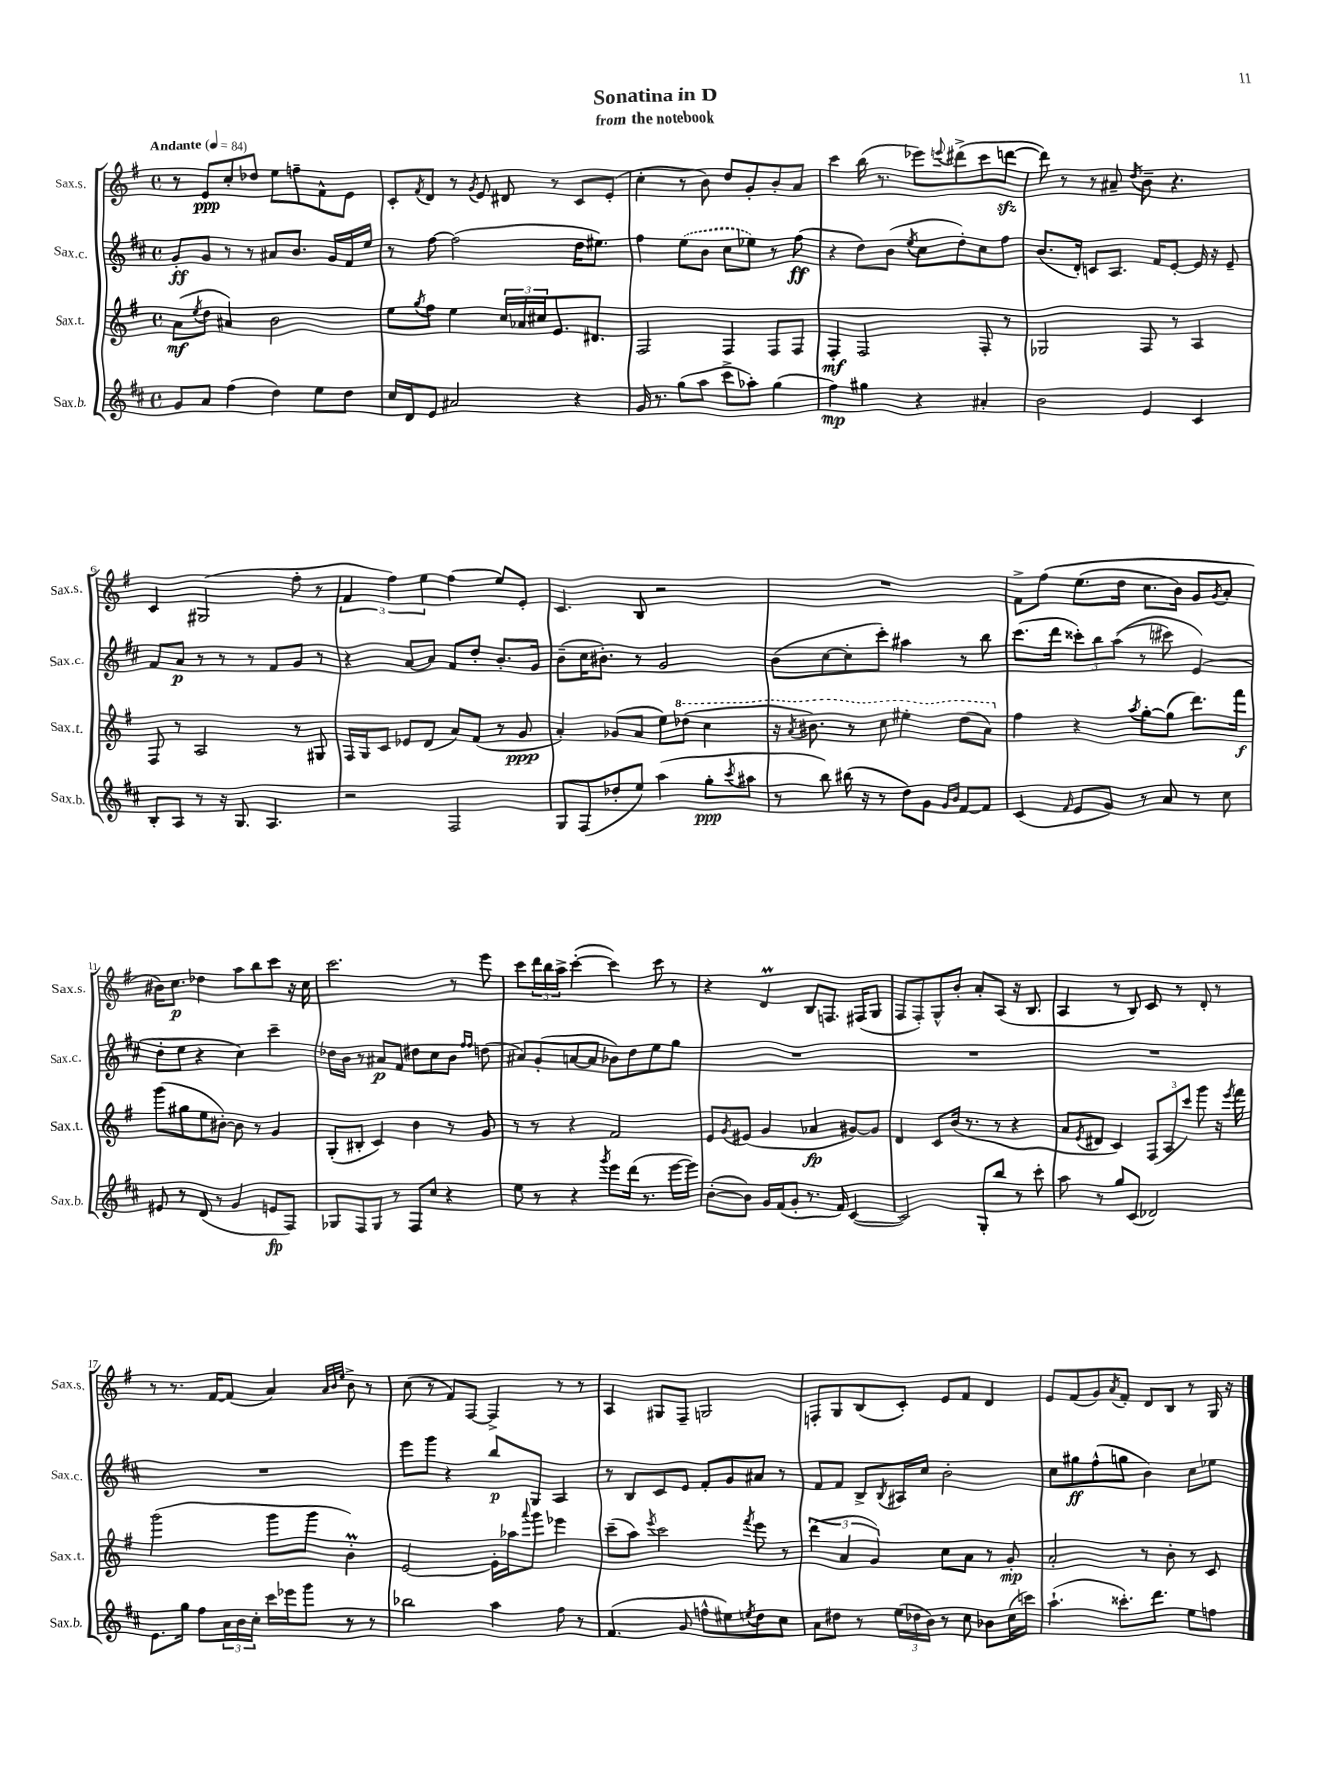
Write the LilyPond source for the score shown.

\header { title = "Sonatina in D" subtitle = "from the notebook" }
<<
\new StaffGroup <<
\new Staff = "s0" \with { instrumentName = "Sax.s." shortInstrumentName = "Sax.s." } {
    \clef treble \key g \major \defaultTimeSignature \time 4/4 \tempo "Andante" 4 = 84
    r8 e'8\ppp c''8-. des''8 e''8 f''8-- fis'8-^ e'8 |
    c'8-. \acciaccatura { fis'8 } d'8 r8 \acciaccatura { g'8 } e'8 dis'8 r8 c'8 e'8-.( |
    c''4-. r8 b'8) d''8 g'8-. b'8-. a'8 |
    c'''4 b''16( r8. ees'''8) \appoggiatura { e'''8 } dis'''8->( c'''8 d'''8~\sfz |
    d'''8) r8 r8 ais'8-- \acciaccatura { d''8 } b'8-- r4. |
    c'4 gis2( fis''8-. r8 |
    \tuplet 3/2 { fis'4 fis''4) e''4 } fis''4( e''8) e'8-. |
    c'4. b8 r2 |
    R1 |
    fis'8-> fis''8\( e''8.( d''16 c''8. b'16) g'8 \acciaccatura { g'8 } a'8-. |
    bis'16\) c''8.\p des''4 a''8 b''8 c'''8 r16 c''16 |
    c'''2. r8 e'''8 |
    c'''8 \tuplet 3/2 { d'''16 b''16 a''16-> } c'''4~-.( c'''4) c'''8 r8 |
    r4 d'4\prall b8 f8. fis16( g8 |
    fis8 fis8-.) g8-^ b'8-. a'8-. a8( r16 b8. |
    a4 r8 b8) c'8 r8 d'8-. r8 |
    r8 r8. fis'16~ fis'8( a'4) \grace { a'32 b'32 e''32 } b'8-> r8 |
    c''8( r8 fis'8) fis8~ fis4-> r8 r8 |
    a4 gis8 fis8-- g2 |
    f8-. g8 b8( c'8-.) e'8 fis'8 d'4 |
    e'8 fis'8( g'8) \acciaccatura { a'8 } fis'8-. d'8 b8 r8 g16 r16 \bar "|." |
}
\new Staff = "s1" \with { instrumentName = "Sax.c." shortInstrumentName = "Sax.c." } {
    \clef treble \key d \major \defaultTimeSignature \time 4/4
    g'8-.\ff g'8 r8 r8 ais'8 b'8. g'16 fis'16 e''16 |
    r8 fis''8~ fis''2( d''16 eis''8.) |
    fis''4 \once \slurDashed e''8( b'8 cis''8 ees''8) r8 fis''8\ff( |
    r4 d''8) b'8( \acciaccatura { e''8 } cis''8 d''8-.) cis''8 fis''8 |
    b'8.( d'16-.) c'8 a8. fis'16 e'8~-. e'16 r16 e'8-- |
    fis'8 a'8\p r8 r8 r8 fis'8 g'8 r8 |
    r4 a'8~ a'8 fis'8 d''8-. b'8.-. g'16 |
    b'8--( cis''16 bis'8.-.) r8 g'2 |
    b'8( cis''8~ cis''8-. cis'''8-.) ais''4 r8 b''8 |
    cis'''8.( d'''16 \tuplet 3/2 { cisis'''8-.) b''8 a''8(\( } r8 cis'''8) e'4(\) |
    d''8-. e''8 r4 cis''4) cis'''4-- |
    des''16 b'16 r8 ais'8\p fis'8 dis''8 cis''8 b'8 \grace { fis''16 fis''16 } d''8( |
    ais'8) g'8-.( a'8~ a'8 bes'8) d''8 e''8 g''8 |
    R1 |
    R1 |
    R1 |
    R1 |
    e'''8 g'''8 r4 b''8\p g8 a4 |
    r8 b8 cis'8 e'8 fis'8-. g'8 ais'8 r8 |
    fis'8 fis'8 b8-> \acciaccatura { b8 } ais16 cis''16 b'2-. |
    cis''8 gis''8\ff fis''8-^( g''8 b'4) cis''8 ees''8 \bar "|." |
}
\new Staff = "s2" \with { instrumentName = "Sax.t." shortInstrumentName = "Sax.t." } {
    \clef treble \key g \major \defaultTimeSignature \time 4/4
    a'8\mf( \acciaccatura { e''8 } d''8 ais'4) b'2 |
    e''8 \acciaccatura { g''8 } fis''8 e''4 \tuplet 3/2 { c''16 aes'16 cis''16 } e'8. dis'8. |
    fis2 fis4 fis8 fis8 |
    fis4-.\mf fis2 fis8-. r8 |
    ges2 fis8 r8 a4 |
    fis8 r8 a2 r8 gis8 |
    fis16 g16 c'8 ees'8 d'8( a'8) fis'8( r8 g'8\ppp |
    a'4-.) ges'8( a'8 e''8) \ottava #1 des'''8( c'''4 |
    r16 \acciaccatura { a''8 } bis''8.) r8 c'''8 eis'''4-. d'''8( a''8) \ottava #0 |
    fis''4 r4 \acciaccatura { a''8 } g''8~-. g''8( d'''8.) fis'''16\f |
    g'''8( gis''8 e''8 bis'8~-.) bis'8 r8 g'4 |
    g8-.( bis8-. c'4) b'4 r8 g'8 |
    r8 r8 r4 fis'2 |
    e'8 \acciaccatura { g'8 } eis'8( g'4 aes'4\fp gis'8~) gis'8 |
    d'4 c'8 b'16( r8. r8 r4 |
    a'8 \acciaccatura { e'8 } dis'8 c'4) \tuplet 3/2 { fis8( a8 c'''8) } g'''8 r16 \acciaccatura { e'''8 } fis'''16 |
    g'''2( g'''8 g'''8 b'4-.\prall) |
    e'2~ e'16-. aes''16 \appoggiatura { a'''8 } g'''8 ees'''4 |
    c'''8--( a''8) \acciaccatura { e'''8 } c'''2 \acciaccatura { fis'''8 } e'''8 r8 |
    \tuplet 3/2 { d'''4( a'4 g'4) } c''8 a'8 r8 g'8-.\mp |
    a'2-. r8 b'8-. r8 c'8 \bar "|." |
}
\new Staff = "s3" \with { instrumentName = "Sax.b." shortInstrumentName = "Sax.b." } {
    \clef treble \key d \major \defaultTimeSignature \time 4/4
    g'8 a'8 fis''4( d''4) e''8 d''8 |
    cis''16 d'16 e'8 ais'2 r4 |
    g'16 r8. g''8( a''8 cis'''8-> aes''8-.) g''4( |
    fis''4\mp) gis''4 r4 ais'4-. |
    b'2 e'4 cis'4 |
    b8-. a8 r8 r16 g8. a4. |
    r2 fis2 |
    g8 fis8( des''8-. e''8) a''4( g''8-.\ppp \acciaccatura { cis'''8 } ais''8 |
    r8 b''8) bis''16( r16 r8 d''8) g'8 \grace { g'16 b'16 } fis'8~ fis'8 |
    cis'4( \grace { fis'16 } e'8 g'8) r8 a'8 r8 cis''8 |
    eis'8 r8 d'8( r8 g'4 e'8\fp fis8) |
    ges8 fis8 ges8 r8 fis8 cis''8 r4 |
    e''8 r8 r4 \acciaccatura { g'''8 } e'''8 d'''16( r8. e'''16~ e'''16) |
    b'8~-.( b'8) g'16 fis'16( g'8-. r8. fis'16) cis'4~( |
    cis'2) g8-. b''8 r8 cis'''8-. |
    a''8 r8 g''8 cis'8( des'2) |
    e'8. g''16 fis''8 \tuplet 3/2 { a'16 b'16 cis''16-. } cis'''16 ees'''16 g'''8 r8 r8 |
    bes''2 a''4 fis''8 r8 |
    fis'4.( g'8 f''8-^ eis''8) \acciaccatura { e''8 } d''8 cis''8 |
    a'8 dis''8 r8 \tuplet 3/2 { e''16( des''16 b'16) } r8 cis''8 bes'8 cis''16( c'''16) |
    a''4.-!( cisis'''8.-.) d'''8. e''8 f''8 \bar "|." |
}
>>
>>
